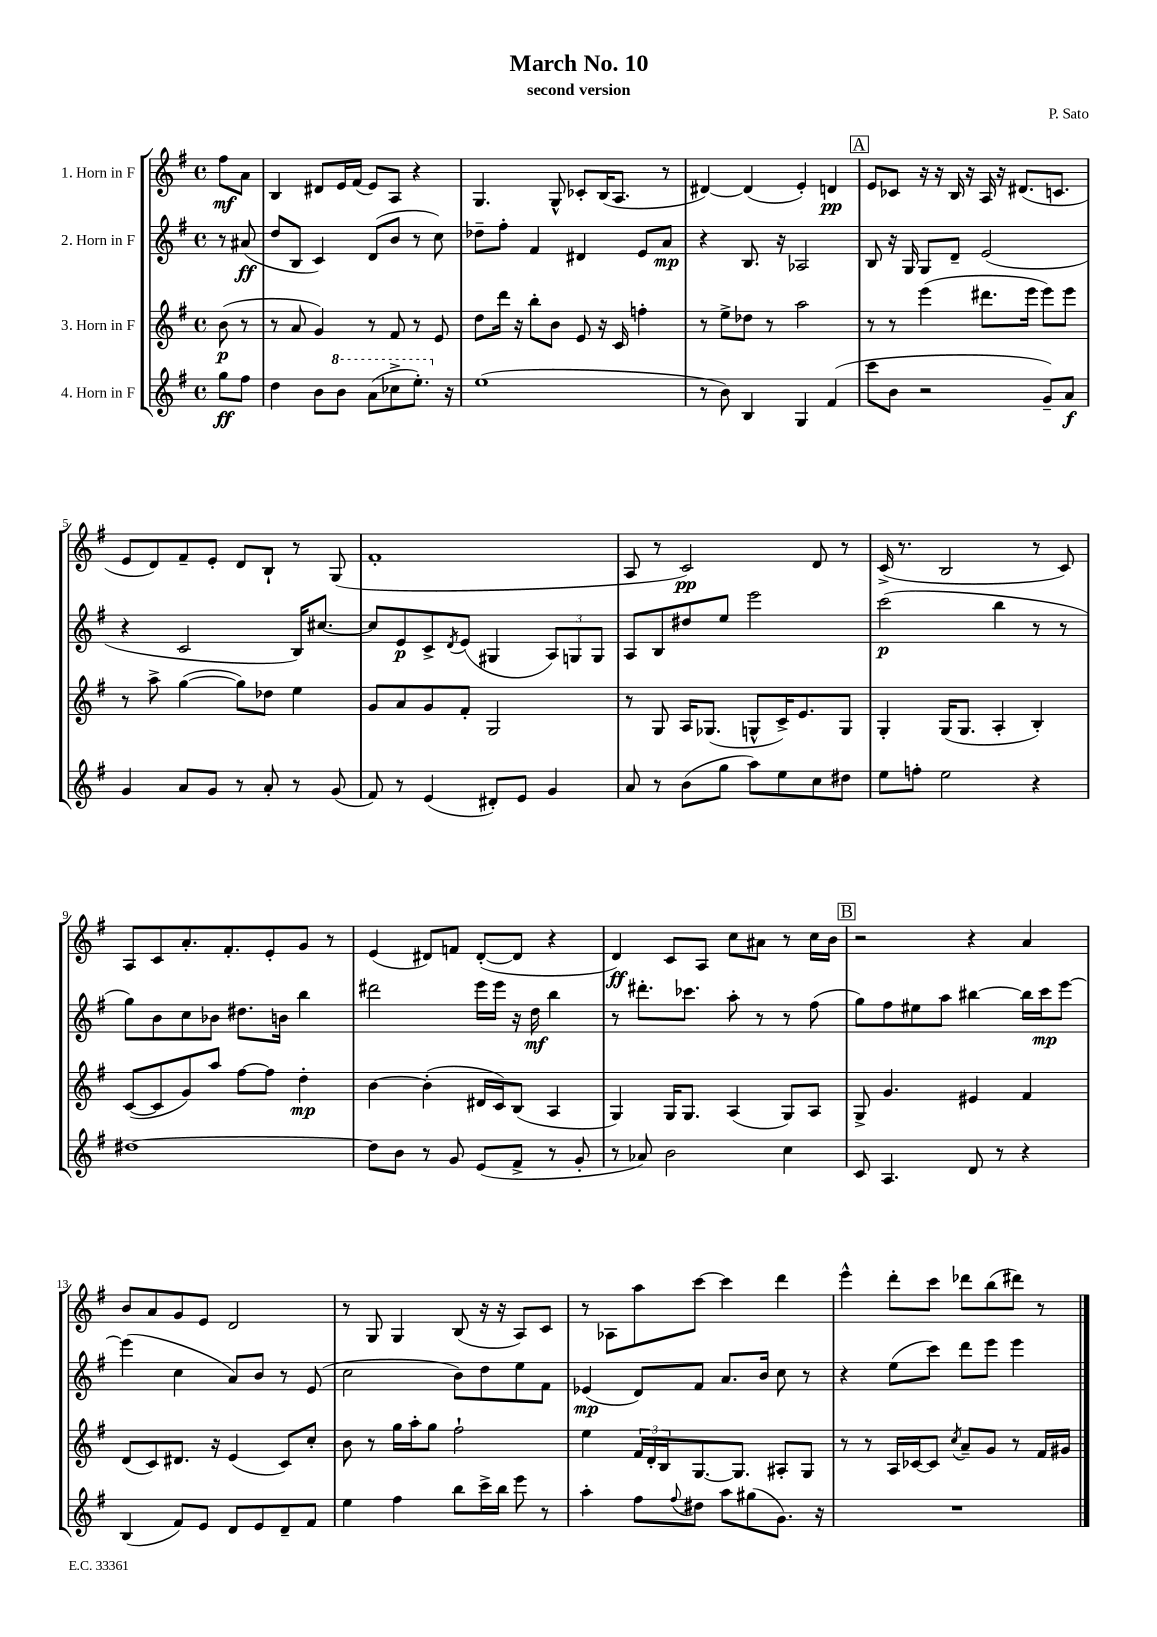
\header { title = "March No. 10" composer = "P. Sato" subtitle = "second version" }
<<
\new StaffGroup <<
\new Staff = "s0" \with { instrumentName = "1. Horn in F" } {
    \clef treble \key g \major \defaultTimeSignature \time 4/4 \partial 4
    fis''8\mf a'8 |
    b4 dis'8 e'16 fis'16( e'8) a8 r4 |
    g4. g8-^ ces'8-. b16( a8. r8 |
    dis'4~) dis'4( e'4-.) d'4\pp |
    \mark \markup { \box "A" } e'8 ces'8 r16 r16 b16 r16 a16 r16 dis'8.( c'8. |
    e'8 d'8) fis'8-- e'8-. d'8 b8-! r8 g8( |
    fis'1-. |
    a8 r8 c'2\pp) d'8 r8 |
    c'16->( r8. b2 r8 c'8) |
    a8 c'8 a'8.-. fis'8.-. e'8-. g'8 r8 |
    e'4( dis'8) f'8 dis'8~-.( dis'8 r4 |
    d'4\ff) c'8 a8 c''8 ais'8 r8 c''16 b'16 |
    \mark \markup { \box "B" } r2 r4 a'4 |
    b'8 a'8 g'8 e'8 d'2 |
    r8 g8 g4 b8( r16 r16 a8) c'8 |
    r8 aes8 a''8 c'''8~ c'''4 d'''4 |
    e'''4-^ d'''8-. c'''8 des'''8 b''8( dis'''8) r8 \bar "|." |
}
\new Staff = "s1" \with { instrumentName = "2. Horn in F" } {
    \clef treble \key g \major \defaultTimeSignature \time 4/4 \partial 4
    r8 ais'8\ff( |
    d''8 b8 c'4) d'8( b'8 r8 c''8) |
    des''8-- fis''8-. fis'4 dis'4 e'8 a'8\mp |
    r4 b8. r16 aes2 |
    \mark \markup { \box "A" } b8 r16 g16 g8 d'8-- e'2( |
    r4 c'2 b16) cis''8.~ |
    cis''8 e'8\p c'8-> \acciaccatura { d'8 } e'8( gis4 \tuplet 3/2 { a8) g8 g8 } |
    a8 b8 dis''8 e''8 e'''2 |
    c'''2\p( b''4 r8 r8 |
    g''8) b'8 c''8 bes'8 dis''8. b'16 b''4 |
    dis'''2 e'''16 e'''16 r16 d''16\mf b''4 |
    r8 dis'''8.-. ces'''8. a''8-. r8 r8 fis''8( |
    \mark \markup { \box "B" } g''8) fis''8 eis''8 a''8 bis''4~ bis''16 c'''16\mp e'''8~ |
    e'''4( c''4 a'8) b'8 r8 e'8( |
    c''2 b'8) d''8 e''8 fis'8 |
    ees'4\mp( d'8) fis'8 a'8. b'16 c''8 r8 |
    r4 e''8( c'''8) d'''8 e'''8 e'''4 \bar "|." |
}
\new Staff = "s2" \with { instrumentName = "3. Horn in F" } {
    \clef treble \key g \major \defaultTimeSignature \time 4/4 \partial 4
    b'8\p( r8 |
    r8 a'8 g'4) r8 fis'8 r8 e'8 |
    d''8 d'''16 r16 b''8-. b'8 e'8 r16 c'16 f''4-. |
    r8 e''8-> des''8 r8 a''2 |
    \mark \markup { \box "A" } r8 r8 e'''4( dis'''8. e'''16 e'''8) e'''8 |
    r8 a''8-> g''4~( g''8) des''8 e''4 |
    g'8 a'8 g'8 fis'8-. g2 |
    r8 g8 a16 ges8.( g8-^ c'16->) e'8. g8 |
    g4-. g16( g8. a4-. b4-.) |
    c'8~( c'8 g'8) a''8 fis''8~ fis''8 d''4-.\mp |
    b'4~ b'4-.( dis'16 c'16) b8( a4 |
    g4) g16 g8. a4( g8) a8 |
    \mark \markup { \box "B" } g8-> g'4. eis'4 fis'4 |
    d'8( c'8) dis'8. r16 e'4( c'8) c''8-. |
    b'8 r8 g''16 a''16-. g''8 fis''2-! |
    e''4 \tuplet 3/2 { fis'16 d'16-. b16 } g8.~ g8. ais8-. g8 |
    r8 r8 a16 ces'16~ ces'8 \acciaccatura { c''8 } a'8-- g'8 r8 fis'16 gis'16 \bar "|." |
}
\new Staff = "s3" \with { instrumentName = "4. Horn in F" } {
    \clef treble \key g \major \defaultTimeSignature \time 4/4 \partial 4
    g''8\ff fis''8 |
    d''4 b'8 \ottava #1 b''8 a''8( ces'''8-> e'''8.-.) \ottava #0 r16 |
    e''1( |
    r8 b'8) b4 g4 fis'4( |
    \mark \markup { \box "A" } c'''8 b'8 r2 g'8--) a'8\f |
    g'4 a'8 g'8 r8 a'8-. r8 g'8( |
    fis'8) r8 e'4( dis'8-.) e'8 g'4 |
    a'8 r8 b'8( g''8 a''8) e''8 c''8 dis''8 |
    e''8 f''8-. e''2 r4 |
    dis''1~ |
    dis''8 b'8 r8 g'8 e'8( fis'8-> r8 g'8-. |
    r8 aes'8) b'2 c''4 |
    \mark \markup { \box "B" } c'8 a4. d'8 r8 r4 |
    b4( fis'8) e'8 d'8 e'8 d'8-- fis'8 |
    e''4 fis''4 b''8 c'''16-> b''16 e'''8 r8 |
    a''4-. fis''8 \appoggiatura { fis''8 } dis''8 a''8 gis''8( g'8.) r16 |
    R1 \bar "|." |
}
>>
>>
